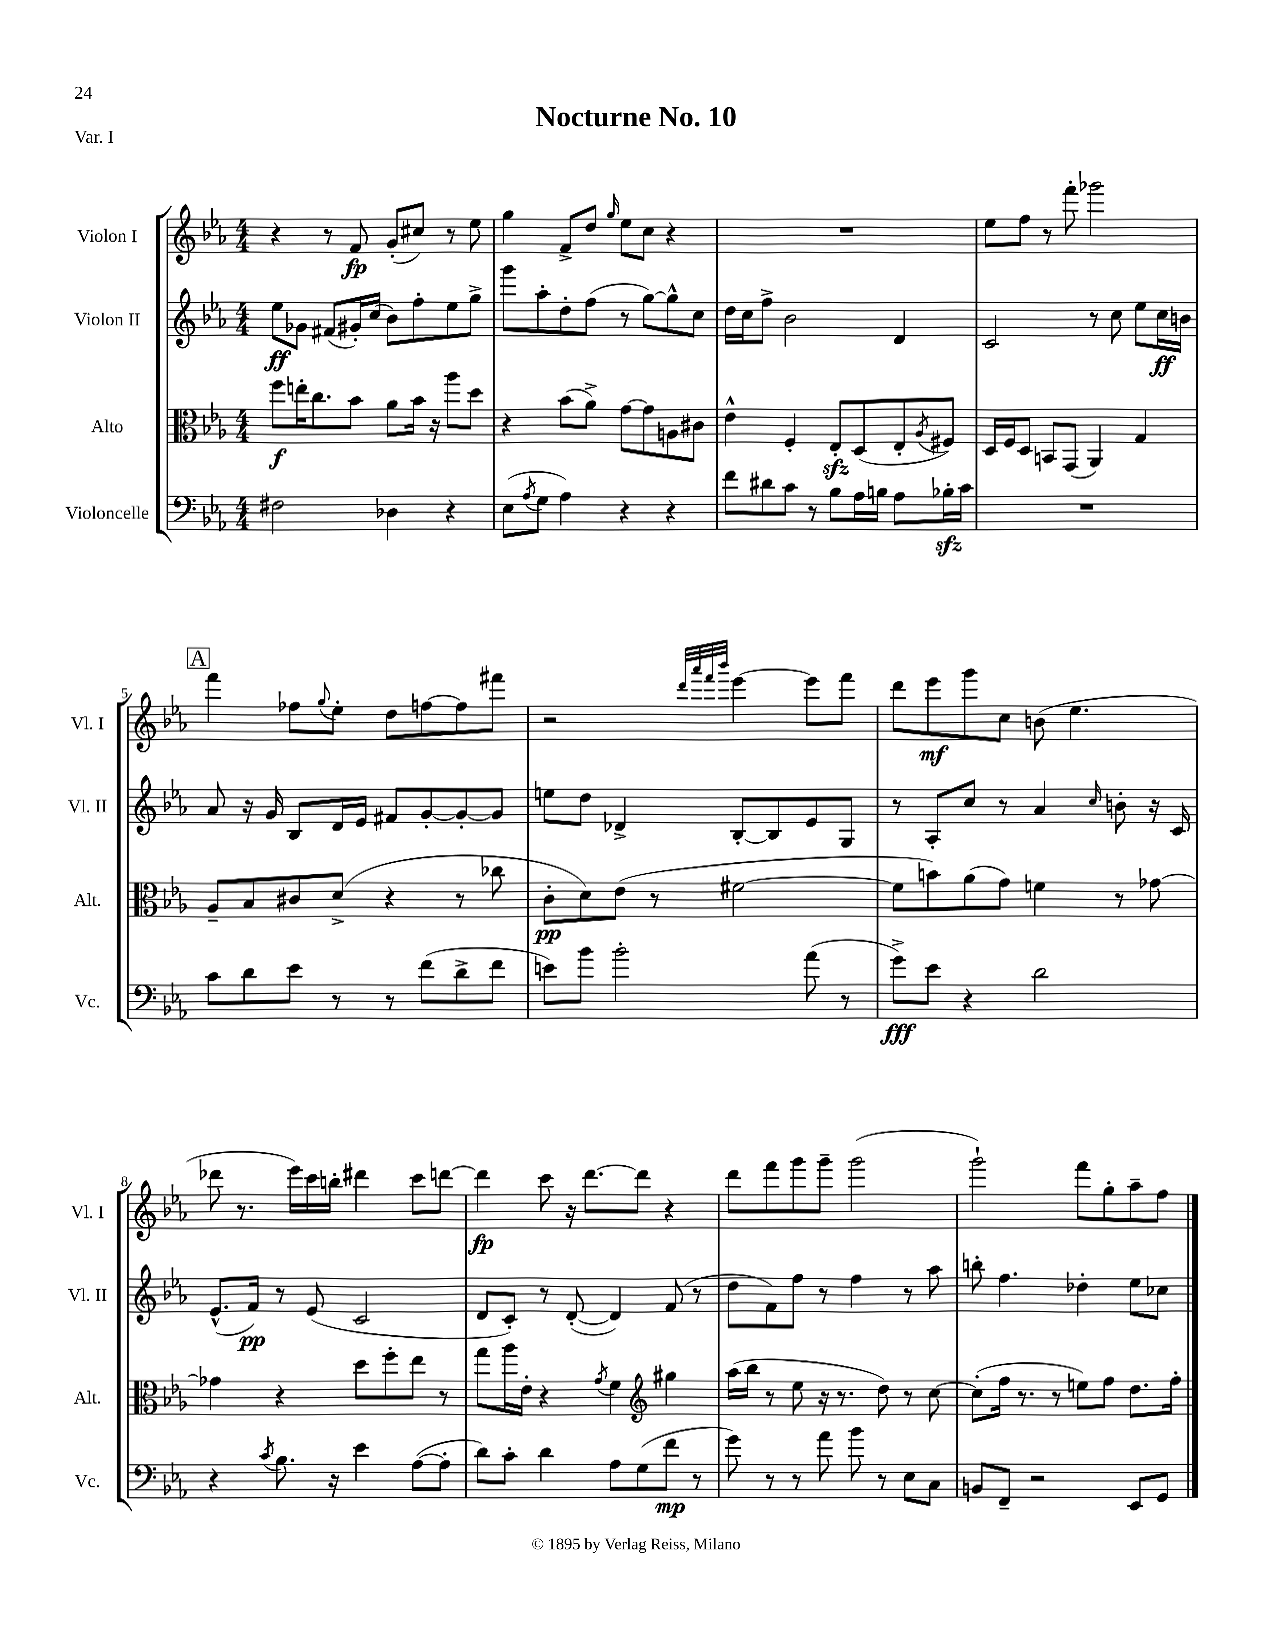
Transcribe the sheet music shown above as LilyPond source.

\header { title = "Nocturne No. 10" piece = "Var. I" }
<<
\new StaffGroup <<
\new Staff = "s0" \with { instrumentName = "Violon I" shortInstrumentName = "Vl. I" } {
    \clef treble \key ees \major \numericTimeSignature \time 4/4
    r4 r8 f'8\fp g'8-.( cis''8) r8 ees''8 |
    g''4 f'8-> d''8 \grace { g''16 } ees''8 c''8 r4 |
    R1 |
    ees''8 f''8 r8 f'''8-. ges'''2 |
    \mark \markup { \box "A" } f'''4 fes''8 \appoggiatura { g''8 } ees''8-. d''8 f''8~ f''8 fis'''8 |
    r2 \grace { d'''32 aes'''32 f'''32 bes'''32 } ees'''4~ ees'''8 f'''8 |
    d'''8 ees'''8\mf g'''8 c''8 b'8( ees''4. |
    des'''8 r8. ees'''16) c'''16 b''16-. dis'''4 c'''8 d'''8~ |
    d'''4\fp c'''8 r16 d'''8.~ d'''8 r4 |
    d'''8 f'''8 g'''8 g'''8-- g'''2( |
    g'''2-!) f'''8 g''8-. aes''8-- f''8 \bar "|." |
}
\new Staff = "s1" \with { instrumentName = "Violon II" shortInstrumentName = "Vl. II" } {
    \clef treble \key ees \major \numericTimeSignature \time 4/4
    ees''8\ff ges'8 fis'8( gis'16-.) c''16( bes'8) f''8-. ees''8 g''8-> |
    g'''8 aes''8-. d''8-. f''8( r8 g''8~) g''8-^ c''8 |
    d''16 c''16 f''8-> bes'2 d'4 |
    c'2 r8 c''8 ees''8 c''16\ff b'16 |
    \mark \markup { \box "A" } aes'8 r16 g'16 bes8 d'16 ees'16 fis'8 g'8~-. g'8~-. g'8 |
    e''8 d''8 des'4-> bes8~-. bes8 ees'8 g8 |
    r8 aes8-. c''8 r8 aes'4 \grace { c''16 } b'8-. r16 c'16 |
    ees'8.-^( f'16\pp) r8 ees'8( c'2 |
    d'8 c'8-.) r8 d'8~-.( d'4) f'8( r8 |
    d''8 f'8) f''8 r8 f''4 r8 aes''8 |
    b''8-. f''4. des''4-. ees''8 ces''8 \bar "|." |
}
\new Staff = "s2" \with { instrumentName = "Alto" shortInstrumentName = "Alt." } {
    \clef alto \key ees \major \numericTimeSignature \time 4/4
    f''8\f e''16-. c''8. bes'8 aes'8 bes'16 r16 aes''8 d''8 |
    r4 bes'8( aes'8->) g'8~ g'8 a8 cis'8 |
    ees'4-^ f4-. ees8-.\sfz d8( ees8-. \acciaccatura { aes8 } fis8) |
    d16 f16 d8 b,8 g,8( aes,4) g4 |
    \mark \markup { \box "A" } aes8-- bes8 cis'8 d'8->( r4 r8 ces''8 |
    c'8-.\pp d'8) ees'8( r8 fis'2~ |
    fis'8 b'8) aes'8( g'8) f'4 r8 ges'8~ |
    ges'4 r4 d''8 f''8-. ees''8 r8 |
    g''8 aes''16 ees'16-. r4 \acciaccatura { g'8 } f'4 \clef treble gis''4 |
    aes''16( bes''16 r8 ees''8 r16 r8. d''8) r8 c''8~ |
    c''8-.( f''16 r8. r8 e''8) f''8 d''8. f''16-. \bar "|." |
}
\new Staff = "s3" \with { instrumentName = "Violoncelle" shortInstrumentName = "Vc." } {
    \clef bass \key ees \major \numericTimeSignature \time 4/4
    fis2 des4 r4 |
    ees8( \acciaccatura { aes8 } g8 aes4) r4 r4 |
    f'8 dis'8 c'8 r8 bes8 aes16 b16 aes8 bes16-.\sfz c'16 |
    R1 |
    \mark \markup { \box "A" } c'8 d'8 ees'8 r8 r8 f'8( d'8-> f'8 |
    e'8) bes'8 bes'2-. aes'8( r8 |
    g'8->\fff) ees'8 r4 d'2 |
    r4 \acciaccatura { c'8 } bes8. r16 ees'4 aes8~( aes8-. |
    d'8) c'8-. d'4 aes8 g8( f'8\mp r8 |
    g'8) r8 r8 aes'8 bes'8 r8 ees8 c8 |
    b,8 f,8-- r2 ees,8 g,8 \bar "|." |
}
>>
>>
